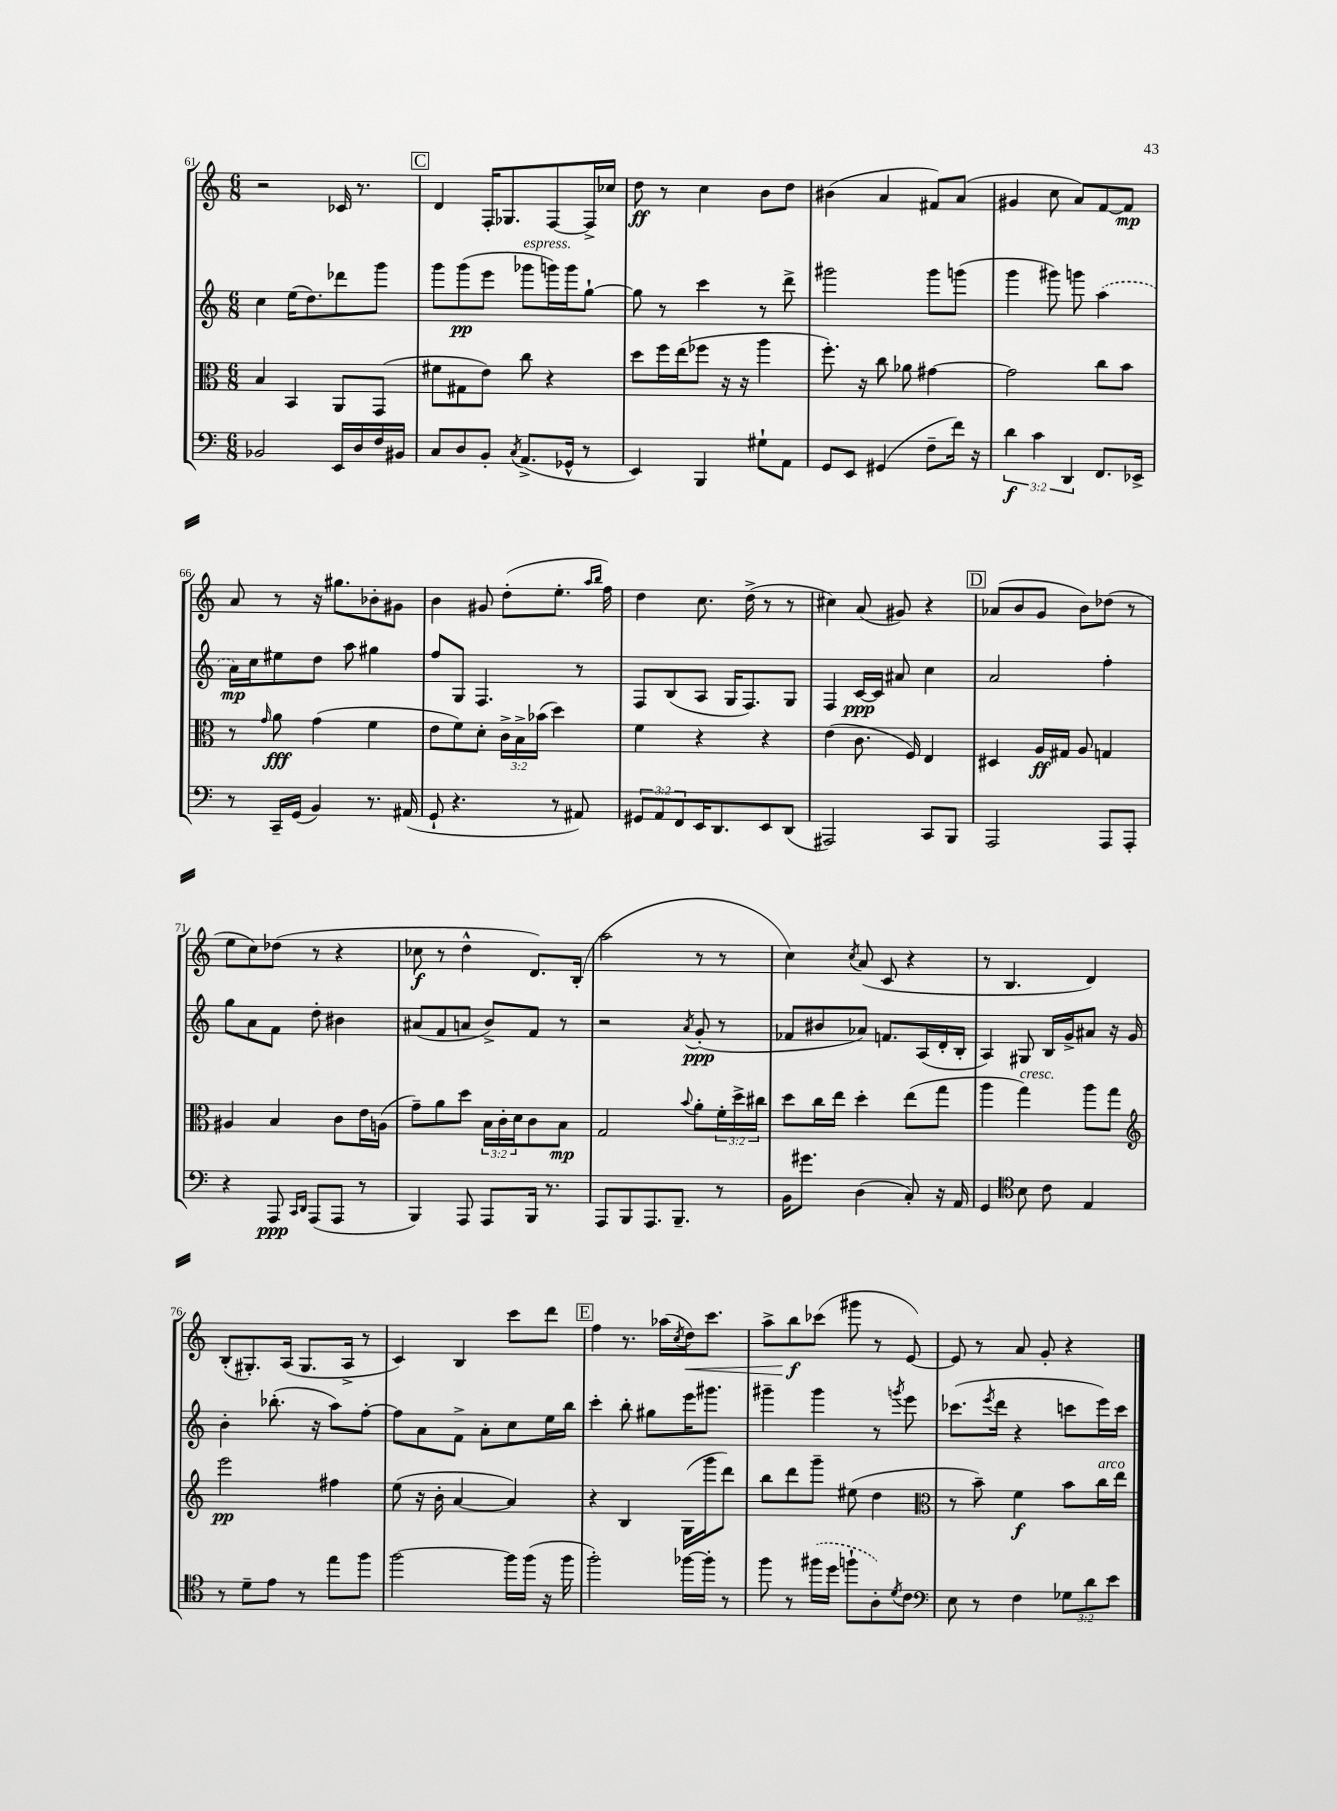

**kern	**dynam	**kern	**dynam	**kern	**dynam	**kern	**dynam
*part4	*part4	*part3	*part3	*part2	*part2	*part1	*part1
*staff4	*staff4	*staff3	*staff3	*staff2	*staff2	*staff1	*staff1
*clefF4	*	*clefC3	*	*clefG2	*	*clefG2	*
*k[]	*	*k[]	*	*k[]	*	*k[]	*
*M6/8	*	*M6/8	*	*M6/8	*	*M6/8	*
=61	=61	=61	=61	=61	=61	=61	=61
2BB-X/	.	4B/	.	4cc\	.	2r	.
.	.	4BB/	.	(16ee\KL	.	.	.
.	.	.	.	8.dd\)	.	.	.
16EE/LL	.	8AA/L	.	8ddd-X\	.	16c-X/	.
16D/	.	.	.	.	.	8.r	.
16F/	.	(8GG/J	.	8ggg\J	.	.	.
16BB#X/JJ	.	.	.	.	.	.	.
!!LO:REH:place=s1:t=C
=62	=62	=62	=62	=62	=62	=62	=62
8C/L	.	8f#X\L	.	8ggg\L	.	4d/	.
8D/	.	8G#X\	.	(8ggg\	pp	.	.
8BB'/J	.	8e\J)	.	8eee\J	.	16F'/KL	.
.	.	.	.	.	.	8.G-X/	.
8qC/	.	.	.	.	.	.	.
!	!	!	!	!LO:TX:a:i:t=espress.	!	!	!
(8.AA^/L	.	8cc\	.	8ggg-X\L	.	.	.
.	.	4r	.	16gggn\L)	.	[8F/	.
16GG-X^^/Jk	.	.	.	16ggg\J	.	.	.
8r	.	.	.	[8gg`\J	.	16F^/L]	.
.	.	.	.	.	.	16cc-X/JJ	.
=63	=63	=63	=63	=63	=63	=63	=63
4EE/)	.	8dd\L	.	8gg\]	.	8dd\	ff
.	.	16ff\L	.	8r	.	8r	.
.	.	(16ee\J	.	.	.	.	.
4BBB/	.	8ff-X\J	.	4ccc\	.	4cc\	.
.	.	16r	.	.	.	.	.
.	.	16r	.	.	.	.	.
8G#X`\L	.	4aa\	.	8r	.	8b\L	.
8AA\J	.	.	.	8ddd^\	.	8dd\J	.
=64	=64	=64	=64	=64	=64	=64	=64
8GG/L	.	8.ff'\)	.	2ggg#X\	.	(4b#X\	.
8EE/J	.	.	.	.	.	.	.
.	.	16r	.	.	.	.	.
(4GG#X/	.	8cc\	.	.	.	4a/	.
.	.	8a-X\	.	.	.	.	.
8F~\L	.	[4g#X\	.	8ggg#\L	.	8f#X/L)	.
16f\Jk)	.	.	.	(8gggn\J	.	(8a/J	.
16r	.	.	.	.	.	.	.
=65	=65	=65	=65	=65	=65	=65	=65
6d\	f	2g#\]	.	4ggg\	.	4g#X/	.
6c\	.	.	.	.	.	.	.
.	.	.	.	8ggg#X\)	.	8cc\	.
6DD/	.	.	.	.	.	.	.
.	.	.	.	8gggn\	.	8a/L)	.
8.FF/L	.	8cc\L	.	(4aa\	.	[8f/	.
.	.	8b\J	.	.	.	8f/J]	mp
16EE-X^/Jk	.	.	.	.	.	.	.
!!LO:LB:g=z
=66	=66	=66	=66	=66	=66	=66	=66
8r	.	8r	.	16a\LL)	mp	8a/	.
.	.	.	.	16cc\J	.	.	.
.	.	16qqg/	.	.	.	.	.
16CC~/LL	.	8a\	fff	8ee#X\	.	8r	.
(16GG/JJ	.	.	.	.	.	.	.
4BB/)	.	(4g\	.	8dd\J	.	16r	.
.	.	.	.	.	.	8.gg#X\L	.
.	.	.	.	8aa\	.	.	.
8.r	.	4f\	.	4gg#X\	.	8b-X'\	.
.	.	.	.	.	.	8g#X\J	.
(16AA#X/	.	.	.	.	.	.	.
=67	=67	=67	=67	=67	=67	=67	=67
8GG`/	.	8e\L	.	8ff/L	.	4b\	.
4.r	.	8f\)	.	8G/J	.	.	.
.	.	8d'\J	.	4.F/	.	8g#X/	.
.	.	24c^\LL	.	.	.	(8dd'\L	.
.	.	24B^\	.	.	.	.	.
.	.	(24b-X\JJ	.	.	.	.	.
8r	.	4dd\)	.	.	.	8.ee'\J	.
8AA#X/)	.	.	.	8r	.	.	.
.	.	.	.	.	.	16qqaa/LL	.
.	.	.	.	.	.	16qqbb/JJ	.
.	.	.	.	.	.	16ff\)	.
=68	=68	=68	=68	=68	=68	=68	=68
12GG#X/L	.	4f\	.	8F/L	.	4dd\	.
12AA/	.	.	.	.	.	.	.
.	.	.	.	(8B/	.	.	.
12FF/	.	.	.	.	.	.	.
16EE/K	.	4r	.	8A/J	.	8.cc\	.
8.DD/	.	.	.	.	.	.	.
.	.	.	.	16G/KL	.	.	.
.	.	.	.	8.F/)	.	(16dd^\	.
8EE/	.	4r	.	.	.	8r	.
(8DD/J	.	.	.	8G/J	.	8r	.
=69	=69	=69	=69	=69	=69	=69	=69
2AAA#X/)	.	(4e\	.	4F/	.	4cc#X\)	.
.	.	8.c\	.	[16c/LL	ppp	(8a/	.
.	.	.	.	16c/JJ]	.	.	.
.	.	.	.	8a#X/	.	8g#X/)	.
.	.	16F/)	.	.	.	.	.
8CC/L	.	4E/	.	4cc\	.	4r	.
8BBB/J	.	.	.	.	.	.	.
!!LO:REH:place=s1:t=D
=70	=70	=70	=70	=70	=70	=70	=70
2AAA/	.	4D#X/	.	2a/	.	(8a-X/L	.
.	.	.	.	.	.	8b/	.
.	.	16A/LL	ff	.	.	8g/J	.
.	.	16G#X/JJ	.	.	.	.	.
.	.	8A/	.	.	.	8b\L)	.
8AAA/L	.	4Gn/	.	4ff'\	.	(8dd-X\J	.
8AAA'/J	.	.	.	.	.	8r	.
!!LO:LB:g=z
=71	=71	=71	=71	=71	=71	=71	=71
4r	.	4A#X/	.	8gg\L	.	8ee\L	.
.	.	.	.	8a\	.	8cc\)	.
8AAA/	ppp	4B/	.	8f\J	.	(8dd-X\J	.
16qqCC/LL	.	.	.	.	.	.	.
16qqDD/JJ	.	.	.	.	.	.	.
(8AAA/L	.	.	.	8dd'\	.	8r	.
8AAA/J	.	8c\L	.	4b#X\	.	4r	.
8r	.	16e\L	.	.	.	.	.
.	.	(16An\JJ	.	.	.	.	.
=72	=72	=72	=72	=72	=72	=72	=72
4BBB/)	.	8g~\L)	.	(8a#X/L	.	8cc-X\	f
.	.	8a\	.	8f/	.	8r	.
8AAA/	.	8dd\J	.	8an/J	.	4dd^^\	.
8AAA/L	.	24B\LL	.	8b^/L)	.	.	.
.	.	24c'\	.	.	.	.	.
.	.	24d\J	.	.	.	.	.
16BBB/Jk	.	8c\	.	8f/J	.	8.d/L)	.
8.r	.	.	.	.	.	.	.
.	.	8B\J	mp	8r	.	.	.
.	.	.	.	.	.	(16B'/Jk	.
=73	=73	=73	=73	=73	=73	=73	=73
8AAA/L	.	2G/	.	2r	.	2aa\	.
8BBB/	.	.	.	.	.	.	.
8.AAA/	.	.	.	.	.	.	.
8.BBB~/J	.	.	.	.	.	.	.
.	.	8qqb/	.	8qa/	.	.	.
.	.	8a'\L	.	(8g'/	ppp	8r	.
8r	.	24f'\L	.	8r	.	8r	.
.	.	24dd^\	.	.	.	.	.
.	.	24cc#X\JJ	.	.	.	.	.
=74	=74	=74	=74	=74	=74	=74	=74
16BB\KL	.	8dd\L	.	8f-X/L	.	4cc\)	.
8.g#X\J	.	.	.	.	.	.	.
.	.	16cc\L	.	8b#X/	.	.	.
.	.	16ee\JJ	.	.	.	.	.
.	.	.	.	.	.	8qcc/	.
(4D\	.	4dd'\	.	8a-X/J)	.	(8a/	.
.	.	.	.	8.fn/L	.	8c/	.
8C'/)	.	(8ee\L	.	.	.	4r	.
.	.	.	.	(16A/L	.	.	.
16r	.	8gg\J	.	16d'/	.	.	.
16AA/	.	.	.	16B'/JJ	.	.	.
=75	=75	=75	=75	=75	=75	=75	=75
4GG/	.	4aa\	.	4A/)	.	8r	.
.	.	.	.	.	.	4.B/	.
*clefC4	*	*	*	*	*	*	*
!	!	!LO:TX:a:i:t=cresc.	!	!	!	!	!
8B\	.	4gg\)	.	8G#X/	.	.	.
8c\	.	.	.	16B/LL	.	.	.
.	.	.	.	16g^/J	.	.	.
4E/	.	8aa\L	.	8a#X/J	.	4d/)	.
.	.	8gg\J	.	16r	.	.	.
.	.	.	.	16g/	.	.	.
!!LO:LB:g=z
=76	=76	=76	=76	=76	=76	=76	=76
*	*	*clefG2	*	*	*	*	*
8r	.	2eee\	pp	4b'\	.	(8B'/L	.
8d~\L	.	.	.	.	.	8.G#X'/)	.
8e\J	.	.	.	(8.bb-X'\	.	.	.
.	.	.	.	.	.	(16A/Jk	.
8r	.	.	.	.	.	8.G#/L	.
.	.	.	.	16r	.	.	.
8ee\L	.	4ff#X\	.	8aa\L)	.	.	.
.	.	.	.	.	.	16A^/Jk	.
8ff\J	.	.	.	[8ff'\J	.	8r	.
=77	=77	=77	=77	=77	=77	=77	=77
[2ff\	.	(8ee\	.	8ff\L]	.	4c/)	.
.	.	16r	.	8a\	.	.	.
.	.	16b'\	.	.	.	.	.
.	.	[4a/	.	8f^\J	.	4B/	.
.	.	.	.	8a'\L	.	.	.
16ff\LL]	.	4a/])	.	8cc\	.	8ccc\L	.
(16ff\JJ	.	.	.	.	.	.	.
16r	.	.	.	16ee\L	.	8ddd\J	.
16ff\	.	.	.	16bb\JJ	.	.	.
!!LO:REH:place=s1:t=E
=78	=78	=78	=78	=78	=78	=78	=78
2ff'\)	.	4r	.	4ccc'\	.	4ff\	.
.	.	4B/	.	8bb'\	.	8.r	.
.	.	.	.	8gg#X\L	.	.	.
.	.	.	.	.	.	(16aa-X\LL	.
.	.	.	.	.	.	8qcc/	.
!	!	!	!	!	!	!	!LO:HP:b
[16ff-X\LL	.	(16G\LL	.	16eee\K	.	16dd\J)	<
16ff-'\JJ]	.	16ggg\J	.	8.ggg#X\J	.	8.ccc\J	.
8r	.	8ddd\J)	.	.	.	.	.
=79	=79	=79	=79	=79	=79	=79	=79
8ff\	.	8bb\L	.	4ggg#X~\	.	8aa^\L	.
8r	.	8ddd\	.	.	.	8bb\	f
(16ff#X\LL	.	8ggg~\J	.	4ggg#\	.	(8ccc-X\J	[
16dd\JJ	.	.	.	.	.	.	.
8ffn`\L	.	(8ee#X\	.	.	.	8ggg#X\	.
8A'\)	.	4dd\	.	8r	.	8r	.
8qd/	.	.	.	8qgggn/	.	.	.
8c\J	.	.	.	8eee\	.	[8e/)	.
=80	=80	=80	=80	=80	=80	=80	=80
*clefF4	*	*clefC3	*	*	*	*	*
8E\	.	8r	.	(8.ccc-X\L	.	8e/]	.
8r	.	8b~\)	.	.	.	8r	.
.	.	.	.	8qeee/	.	.	.
.	.	.	.	16ddd\Jk	.	.	.
4F\	.	4f\	f	4r	.	8a/	.
.	.	.	.	.	.	8g'/	.
12G-X\L	.	8b\L	.	8cccn\L	.	4r	.
12d\	.	.	.	.	.	.	.
!	!	!LO:TX:a:i:t=arco	!	!	!	!	!
.	.	16cc\L	.	16eee\L)	.	.	.
12e\J	.	.	.	.	.	.	.
.	.	16ee\JJ	.	16ccc\JJ	.	.	.
==	==	==	==	==	==	==	==
*-	*-	*-	*-	*-	*-	*-	*-
